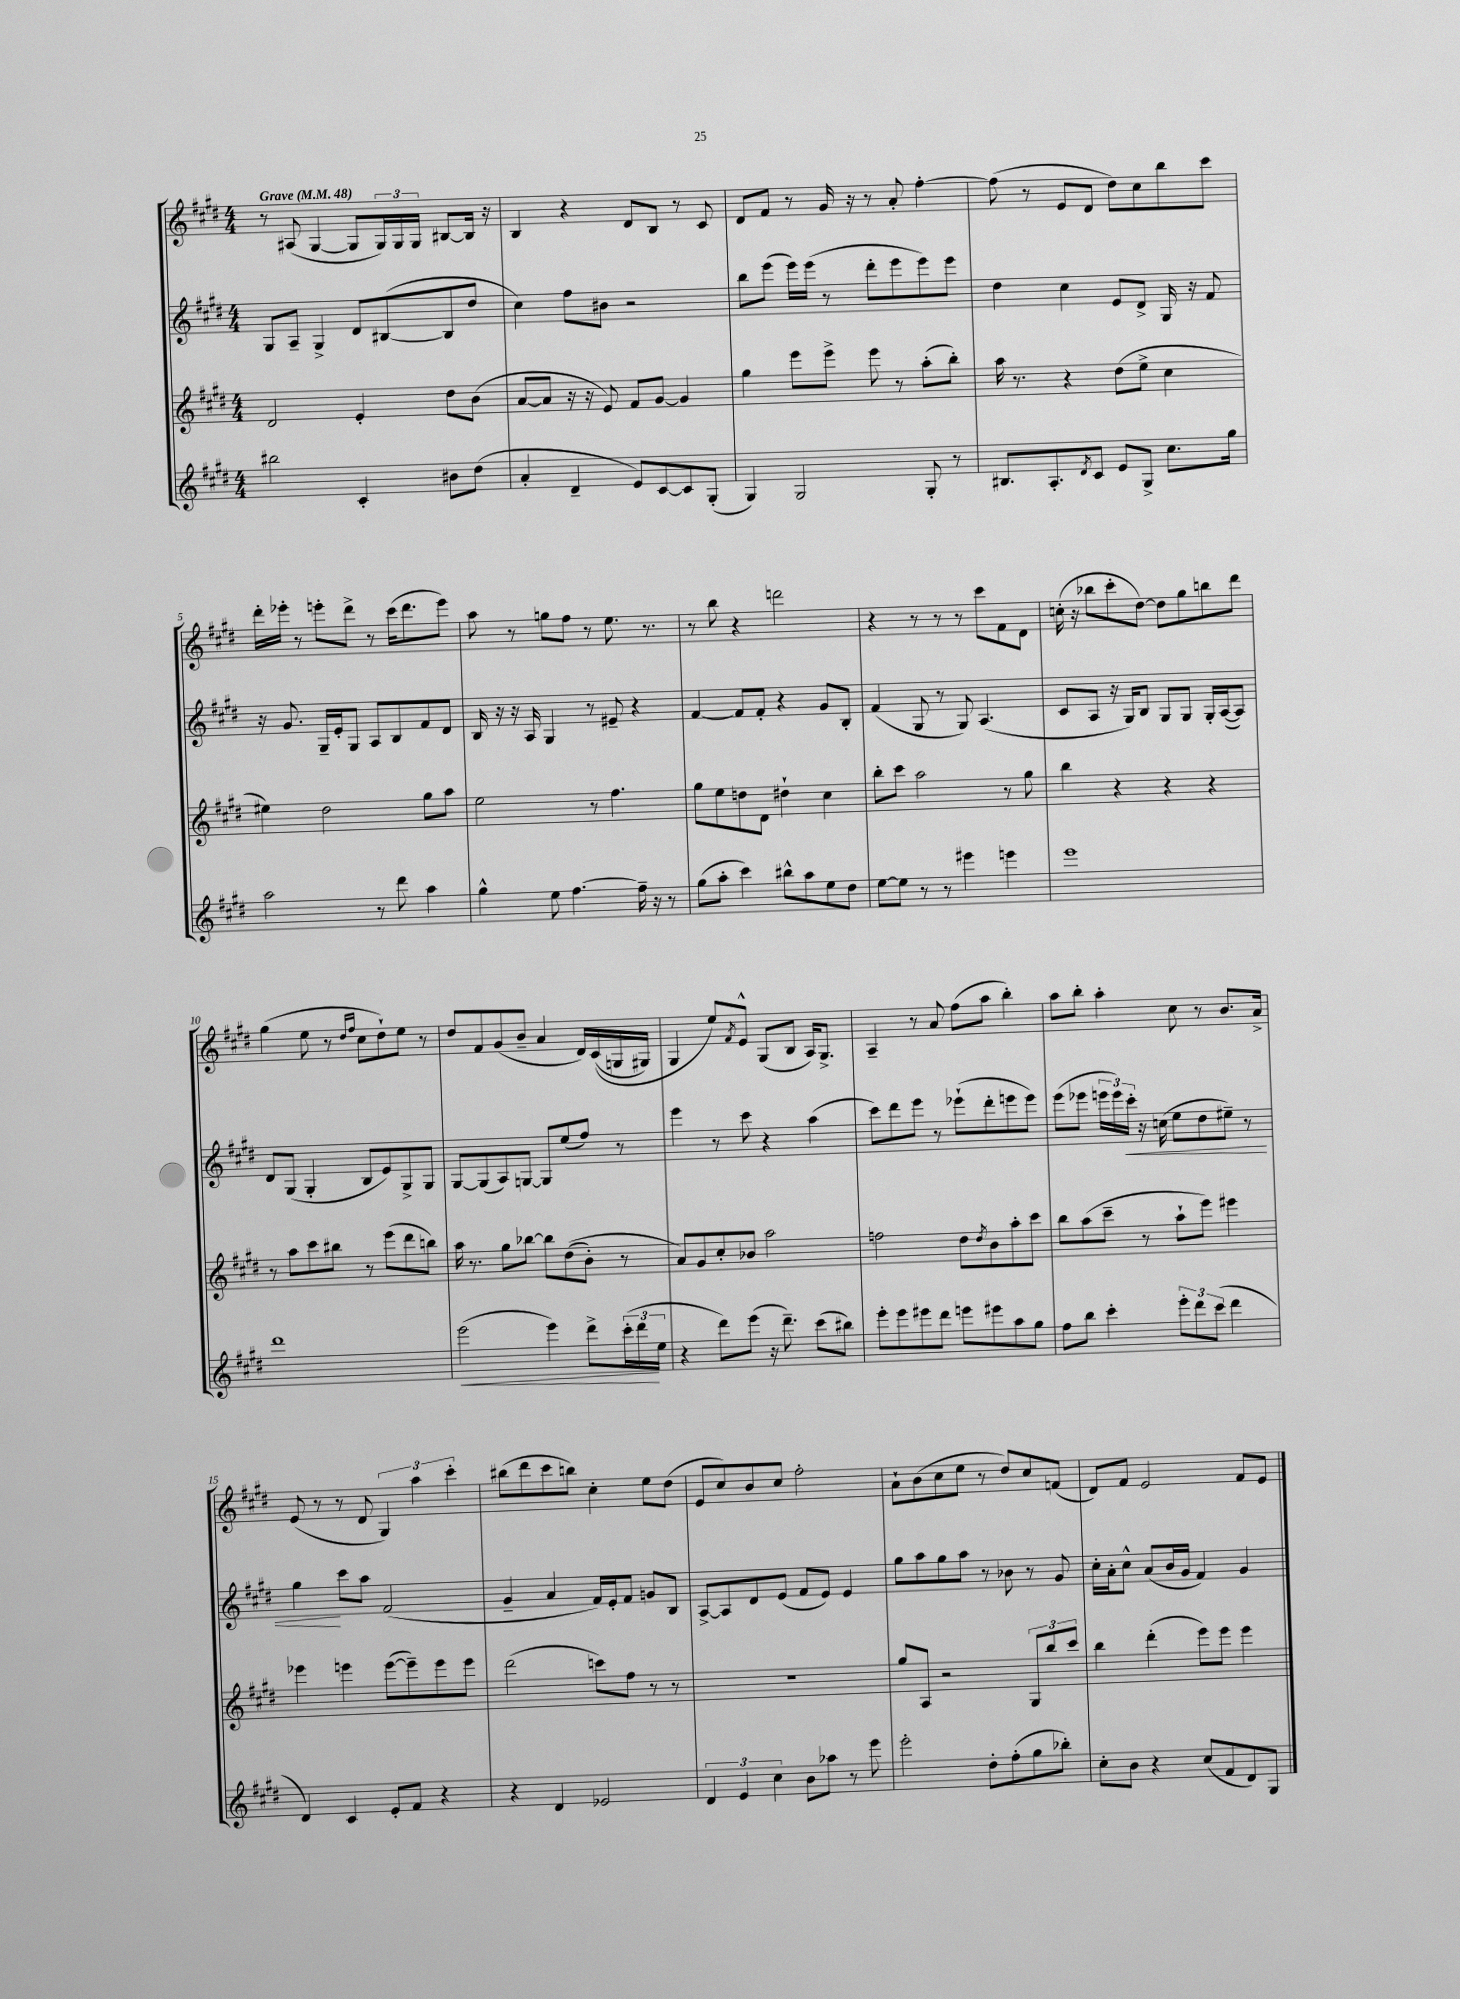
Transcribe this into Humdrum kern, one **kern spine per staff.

**kern	**kern	**kern	**kern
*staff4	*staff3	*staff2	*staff1
*clefG2	*clefG2	*clefG2	*clefG2
*k[f#c#g#d#]	*k[f#c#g#d#]	*k[f#c#g#d#]	*k[f#c#g#d#]
*M4/4	*M4/4	*M4/4	*M4/4
*MM48	*MM48	*MM48	*MM48
2bb#	2d#	8G#	8r
.	.	8A~	(8A#
.	.	4G#^	[4G#
4c#'	4e'	8d#	8G#]
.	.	([8B#	24G#)
.	.	.	24G#
.	.	.	24G#
8b#	8dd#	8B#]	[8B#
(8dd#	(8b	8dd#	16B#]
.	.	.	16r
=	=	=	=
4a'	[8a	4cc#)	4B
.	8a]	.	.
4d#~	16r	8ff#	4r
.	16r	.	.
.	8e)	8b#	.
8e)	8f#	2r	8d#
[8c#	[8g#	.	8B
8c#]	4g#]	.	8r
(8G#'	.	.	8c#
=	=	=	=
4G#)	4gg#	8bb	8d#
.	.	(8eee	8f#
2G#	8eee	16eee)	8r
.	.	(16eee	.
.	8eee^	8r	16g#
.	.	.	16r
.	8eee	8ddd#'	8r
.	8r	8eee	8a'
8G#'	(8aa'	8eee)	[4ff#'
8r	8bb')	8eee	.
=	=	=	=
8.B#	16aa	4dd#	(8ff#]
.	8.r	.	.
.	.	.	8r
8.A'	.	.	.
.	4r	4cc#	8e
8qd#	.	.	.
8c#	.	.	8d#
8e	(8dd#	8e	8dd#)
8G#^	8ee^	8d#^	8cc#
8.cc#	4cc#	16G#	8bb
.	.	16r	.
.	.	8f#	8ccc#
16gg#	.	.	.
=	=	=	=
2aa	4ee#)	16r	16ddd#'
.	.	8.g#	16eee-'
.	.	.	8r
.	2dd#	16G#~	8eee'
.	.	16e'	.
.	.	8G#	8ddd#^
8r	.	8A	8r
8ddd#	.	8B	(16ccc#
.	.	.	8.ddd#
4aa	8gg#	8f#	.
.	8aa	8d#	8eee)
=	=	=	=
4gg#^^	2ee	16B	8aa
.	.	16r	.
.	.	16r	8r
.	.	16A	.
8ee	.	4G#	8gg
[4.ff#	.	.	8ff#
.	8r	8r	8r
.	4.ff#	8e#~	8.ee
16ff#~]	.	4r	.
16r	.	.	8.r
8r	.	.	.
=	=	=	=
(8gg#	8gg#	[4f#	8r
8aa'	8ee	.	8bb
4ccc#)	8dd	8f#]	4r
.	8d#	8f#'	.
8bb#^^	4dd#`	4r	2ddd
8aa	.	.	.
8ee	4cc#	8g#	.
8dd#	.	8B'	.
=	=	=	=
[8ee	8bb'	(4f#	4r
8ee]	8ccc#	.	.
8r	2aa	8G#	8r
8r	.	8r	8r
4eee#	.	8G#)	8r
.	.	(4.A	8ccc#
4eee	8r	.	8f#
.	8gg#	.	8d#
=	=	=	=
1eee	4bb	8c#	(16cc'
.	.	.	16r
.	.	8A	8bb-
.	4r	16r	8ccc#'
.	.	16G#)	.
.	.	8B	[8dd#)
.	4r	8G#	8dd#]
.	.	8G#	8gg#
.	4r	16G#'	8bb
.	.	([16A	.
.	.	8A])	8ddd#
=	=	=	=
1ddd#	8r	8d#	(4gg#
.	8aa	(8G#	.
.	8ccc#	4G#'	8ee
.	8bb#	.	8r
.	.	.	16qqdd#
.	.	.	16qqff#
.	8r	8B	8cc#
.	(8eee	8e)	8dd#`)
.	8ddd#	8G#^	8ee
.	8bb)	8G#	8r
=	=	=	=
(2eee	16aa	[8G#	8dd#
.	8.r	.	.
.	.	(8G#]	8f#
.	8gg#	8A)	(8g#
.	[8bb-	[8G	8b~
4eee)	8bb-]	8G]	4a
.	&((8dd#	(8ee	.
8ddd#^	8b')	8ff#)	16d#)
.	.	.	&((16c#
(24ccc#'	8r	8r	16G
24ddd#	.	.	.
.	.	.	16G#)
24ee	.	.	.
=	=	=	=
4r	8a&)	4eee	4G#
.	8g#	.	.
8ddd#)	8cc#'	8r	8ee&)
.	.	.	8qf#
(8eee	8b-	8ccc#	8e^^
16r	2aa	4r	(8G#
8.ddd#~)	.	.	.
.	.	.	8B
(8ccc#	.	(4aa	16A)
.	.	.	8.G#^
8bb#)	.	.	.
=	=	=	=
8eee'	2ff	8ccc#)	4A~
8eee	.	8ddd#	.
8eee#	.	8eee	8r
8ddd#	.	8r	8a
8eee	8dd#	(8eee-`	(8ff#
.	8qdd#	.	.
8eee#	8b	8ddd#'	8aa
8aa	8aa'	8eee	4bb')
8gg#	8ccc#	8eee)	.
=	=	=	=
8ff#	8bb	(8eee	8aa
8bb	(8aa	8eee-	8bb'
4ccc#'	8ccc#~	24eee	4aa'
.	.	24eee)	.
.	.	24ccc#'	.
.	8r	16r	.
.	.	(16cc	.
12eee'	8aa`	8ee	8cc#
12ddd#	.	.	.
.	8eee)	8dd#	8r
(12ccc#	.	.	.
4ddd#	4eee#	8ee#~)	8.b
.	.	8r	.
.	.	.	16a^
=	=	=	=
4d#)	4eee-	4gg#	(8e
.	.	.	8r
4c#	4eee	8ccc#	8r
.	.	8aa	8d#
8e'	([8eee	(2f#	6G#)
8f#	8eee~])	.	.
.	.	.	6aa
4r	8eee	.	.
.	.	.	6ccc#'
.	8eee	.	.
=	=	=	=
4r	(2ddd#	4g#~	(8bb#
.	.	.	8ddd#
4d#	.	4a	8ccc#
.	.	.	8bb)
2e-	8ccc)	16f#)	4cc#'
.	.	16e'	.
.	8ff#	8f#	.
.	8r	8g	8ee
.	8r	8B	(8dd#
=	=	=	=
6d#	1r	[8A^	8e
.	.	8A]	8cc#)
6e	.	.	.
.	.	8d#	8b
6cc#	.	.	.
.	.	(8e	8cc#
8b	.	8f#	2ff#'
8aa-	.	8e)	.
8r	.	4e	.
8eee	.	.	.
=	=	=	=
2eee'	8gg#	8gg#	8a`
.	8A	8aa	(8b
.	2r	8gg#	8cc#
.	.	8aa	8ee
8dd#'	.	8r	8r
(8ff#'	.	8b-	8dd#)
8gg#	12G#	8r	8cc#
.	12bb	.	.
8bb-')	.	8g#	(8f
.	12ccc#	.	.
=	=	=	=
8cc#'	4bb	16cc#'	8d#)
.	.	16a'	.
8b	.	8cc#^^	8f#
4r	(4ddd#'	(8a	2e
.	.	16b	.
.	.	16g#	.
(8cc#	8eee)	4f#)	.
8f#	8eee	.	.
8d#)	4eee	4g#	8f#
8G#	.	.	8e
==	==	==	==
*-	*-	*-	*-
